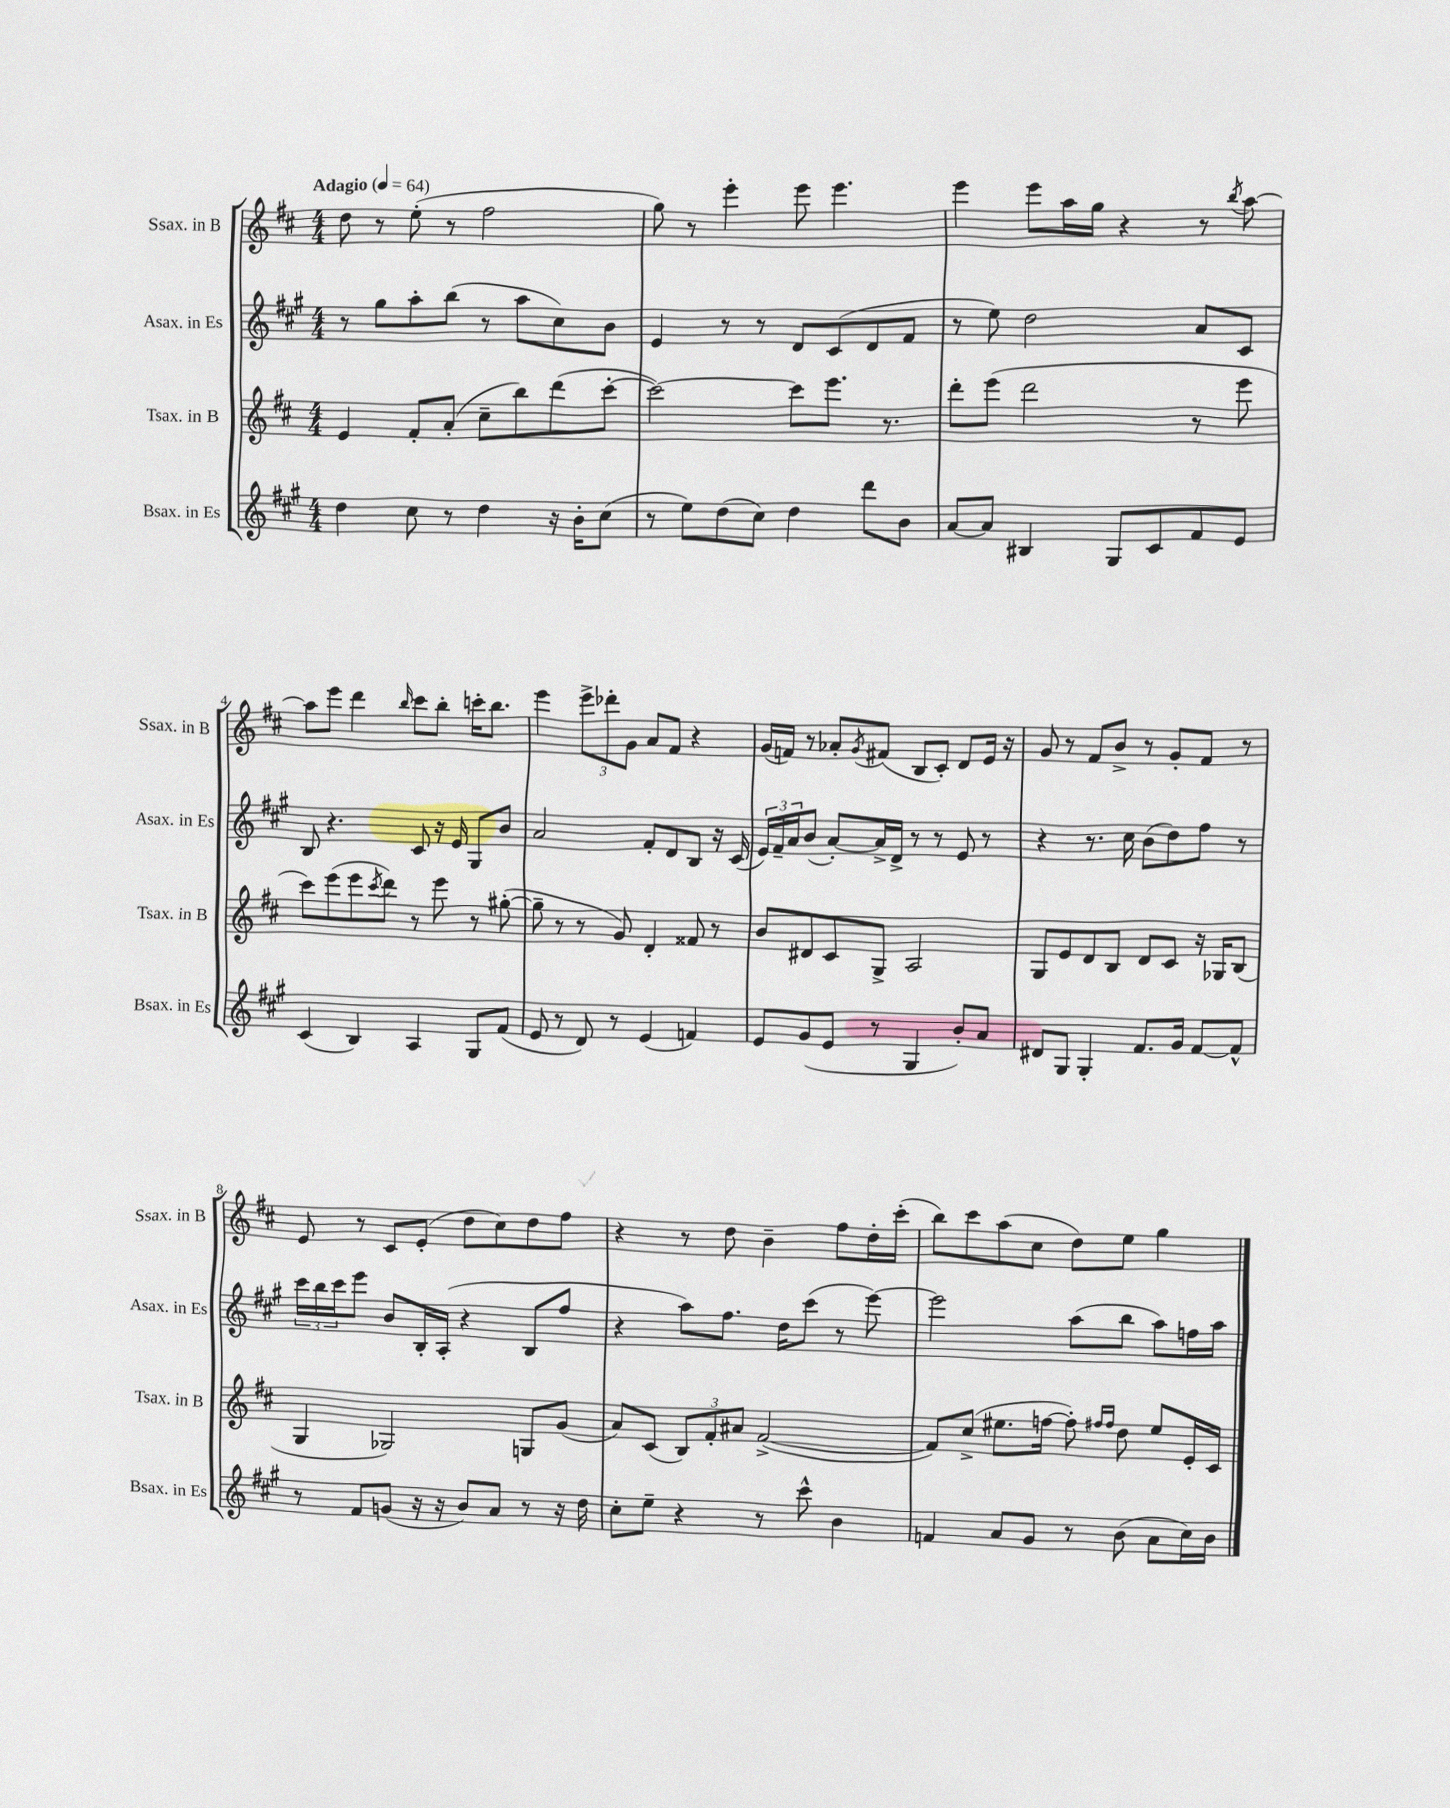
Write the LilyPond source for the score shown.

<<
\new StaffGroup <<
\new Staff = "s0" \with { instrumentName = "Ssax. in B" shortInstrumentName = "Ssax. in B" } {
    \clef treble \key d \major \numericTimeSignature \time 4/4 \tempo "Adagio" 4 = 64
    d''8 r8 e''8-.( r8 fis''2 |
    g''8) r8 e'''4-. e'''8 e'''4. |
    e'''4 e'''8 a''16 g''16 r4 r8 \acciaccatura { b''8 } a''8~ |
    a''8 e'''8 d'''4 \grace { b''16 } cis'''8 b''8-. c'''16-. b''8. |
    e'''4 \tuplet 3/2 { e'''8-> des'''8-. g'8 } a'8 fis'8 r4 |
    g'16( f'16) r8 aes'8-. \acciaccatura { g'8 } fis'8( b8 cis'8-.) d'8 e'16 r16 |
    g'8 r8 fis'8 b'8-> r8 g'8-. fis'8 r8 |
    e'8 r8 cis'8 e'8-.( d''8 cis''8) d''8 fis''8 |
    r4 r8 d''8 b'4-- fis''8 d''16-. cis'''16-.( |
    b''8) cis'''8 a''8( cis''8 d''8) e''8 g''4 \bar "|." |
}
\new Staff = "s1" \with { instrumentName = "Asax. in Es" shortInstrumentName = "Asax. in Es" } {
    \clef treble \key a \major \numericTimeSignature \time 4/4
    r8 gis''8 a''8-. b''8( r8 a''8 cis''8) b'8 |
    e'4 r8 r8 d'8 cis'8( d'8 fis'8 |
    r8 e''8) d''2 a'8 cis'8 |
    b8 r4. cis'8 r16 e'16 gis8 b'8 |
    a'2 fis'8-. d'8 b8 r16 cis'16( |
    \tuplet 3/2 { e'16) fis'16-- a'16 } b'8( a'8~-.) a'16-> d'16-> r8 r8 e'8 r8 |
    r4 r8. cis''16 b'8( d''8) fis''8 r8 |
    \tuplet 3/2 { cis'''16 b''16 cis'''16 } e'''8 b'8 b16-. a16-.( r4 b8 fis''8 |
    r4 a''8) fis''8. d''16 cis'''8( r8 e'''8~) |
    e'''2 a''8( b''8 a''8) f''16 a''16 \bar "|." |
}
\new Staff = "s2" \with { instrumentName = "Tsax. in B" shortInstrumentName = "Tsax. in B" } {
    \clef treble \key d \major \numericTimeSignature \time 4/4
    e'4 fis'8-. a'8-.( cis''8-- b''8) d'''8( cis'''8~-. |
    cis'''2~) cis'''8 e'''8. r8. |
    d'''8-. e'''8( d'''2 r8 e'''8 |
    cis'''8) e'''8( e'''8 \acciaccatura { cis'''8 } d'''8) r8 e'''8 r8 gis''8~-.( |
    gis''8-- r8 r8 g'8) d'4-. fisis'8 r8 |
    b'8 dis'8 cis'8 g8-> a2 |
    g8 e'8 d'8 b8 d'8 cis'8 r16 ges16 b8( |
    g4 ges2) g8 g'8( |
    a'8) cis'8( \tuplet 3/2 { b8) fis'8-. ais'8 } fis'2~->( |
    fis'8) cis''8->( eis''8. f''16~ f''8-.) \grace { fis''16 fis''16 } d''8 eis''8 e'16-. cis'16 \bar "|." |
}
\new Staff = "s3" \with { instrumentName = "Bsax. in Es" shortInstrumentName = "Bsax. in Es" } {
    \clef treble \key a \major \numericTimeSignature \time 4/4
    d''4 cis''8 r8 d''4 r16 b'16-. cis''8( |
    r8 e''8) d''8( cis''8) d''4 d'''8 b'8 |
    a'8~ a'8 bis4 gis8 cis'8 fis'8 e'8 |
    cis'4( b4) a4 gis8 fis'8( |
    e'8 r8 d'8) r8 e'4( f'4) |
    e'8 gis'8( e'8 r8 gis4 b'8-.) a'8 |
    dis'8 gis8 gis4-. fis'8. gis'16 fis'8~ fis'8-^ |
    r8 fis'8 g'8( r16 r16 b'8) a'8 r8 r16 d''16 |
    cis''8-. e''8-- r4 r8 cis'''8-^ b'4 |
    f'4 a'8 gis'8 r8 b'8( a'8 cis''16) b'16 \bar "|." |
}
>>
>>
